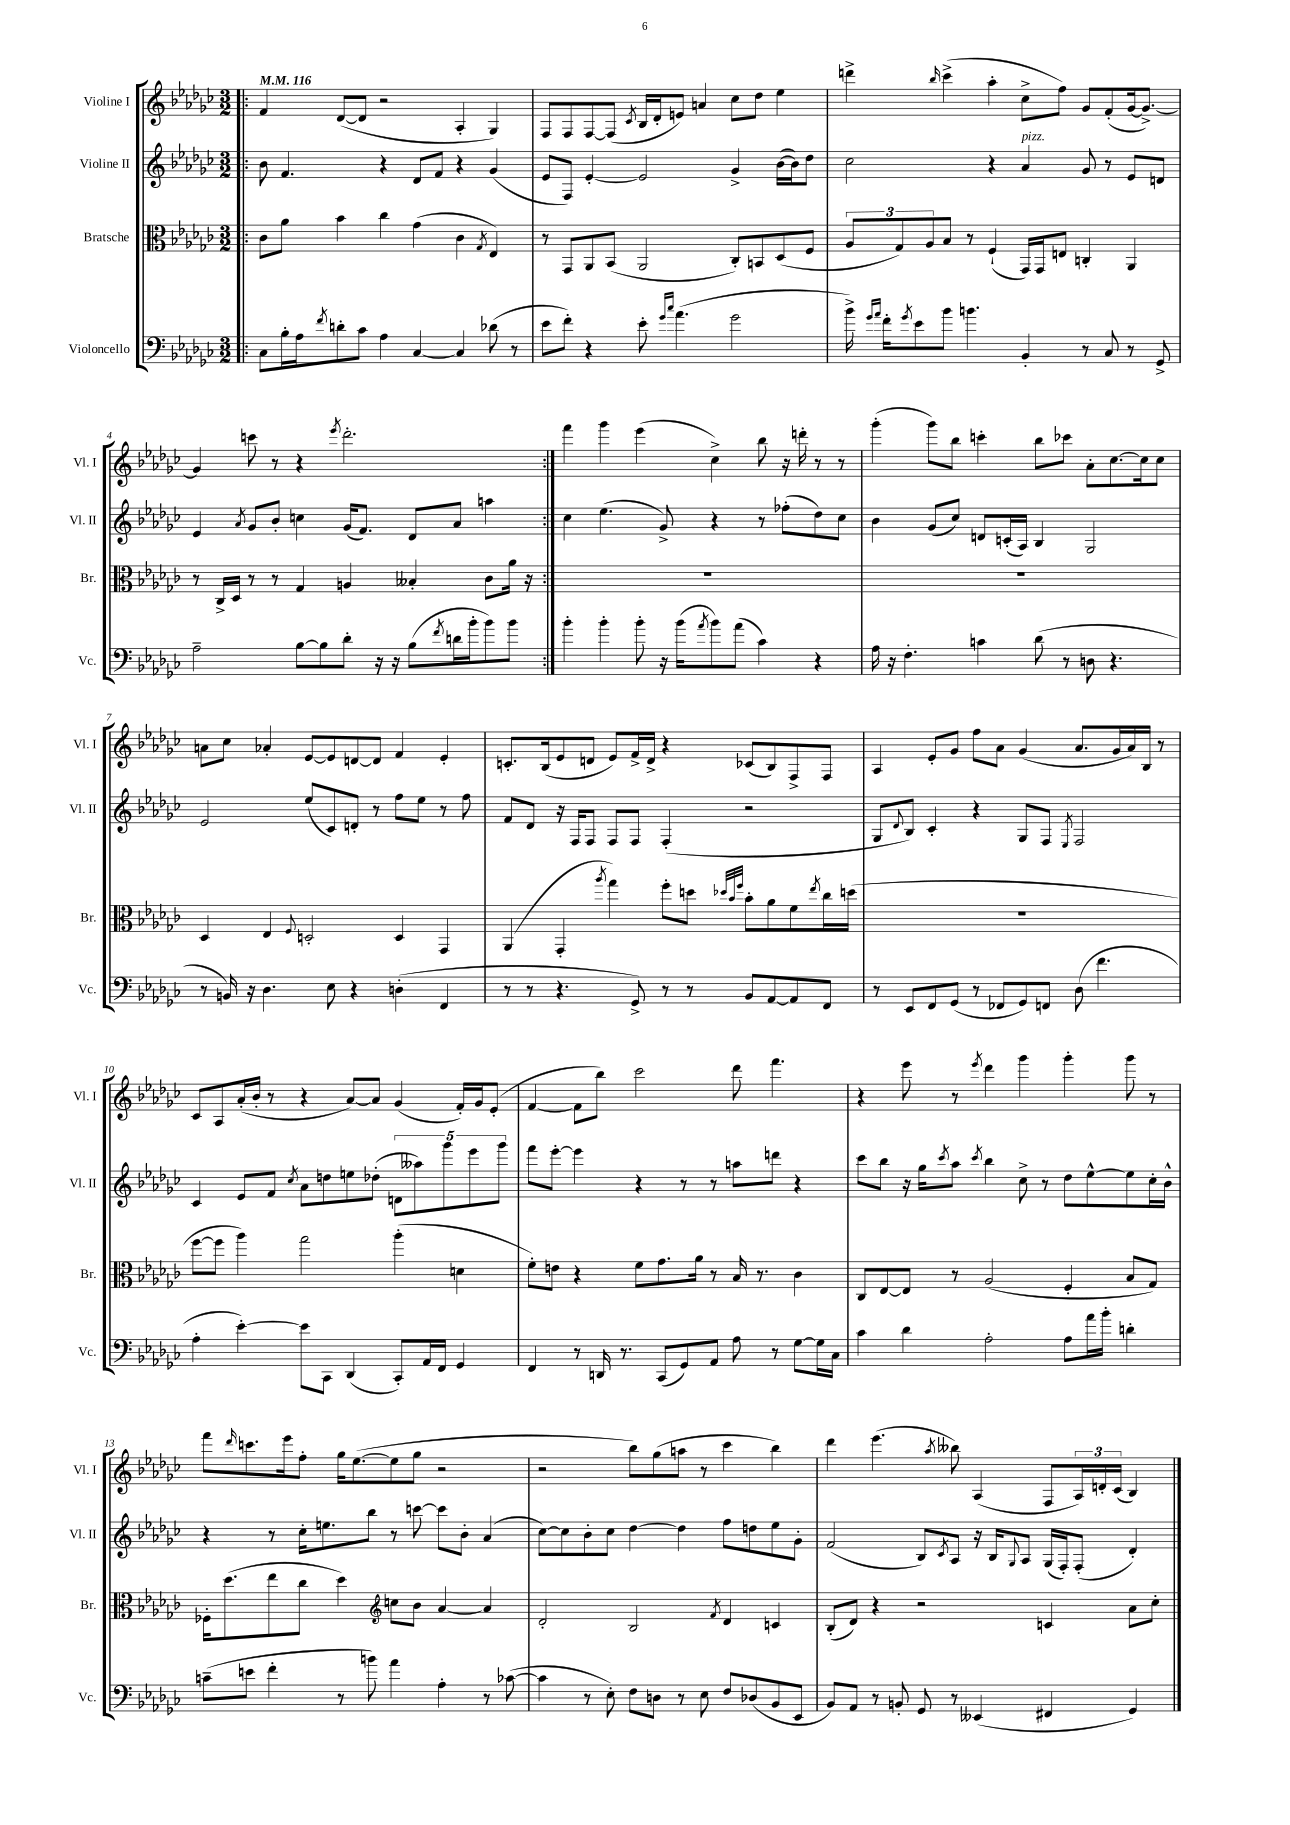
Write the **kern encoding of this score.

**kern	**kern	**kern	**kern
*staff4	*staff3	*staff2	*staff1
*clefF4	*clefC3	*clefG2	*clefG2
*k[b-e-a-d-g-c-]	*k[b-e-a-d-g-c-]	*k[b-e-a-d-g-c-]	*k[b-e-a-d-g-c-]
*M3/2	*M3/2	*M3/2	*M3/2
*MM116	*MM116	*MM116	*MM116
=!|:	=!|:	=!|:	=!|:
8C-	8c-	8b-	4f
16B-'	8a-	4.f	.
16A-	.	.	.
8qf	.	.	.
8d'	4b-	.	([8d-
8c-	.	.	8d-]
4A-	4cc-	4r	2r
[4C-	(4g-	8d-	.
.	.	8f	.
4C-]	4c-	4r	4A-'
.	8qG-	.	.
(8d-	4E-)	(4g-	4G-)
8r	.	.	.
=	=	=	=
8e-	8r	8e-	8F
8f')	8GG-	8F)	8F
4r	8AA-	[4e-'	[8F
.	(8BB-	.	(8F]
.	.	.	8qc-
8e-'	2AA-	2e-]	16B-
.	.	.	16d-'
16qqg-	.	.	.
16qqcc-	.	.	.
(4.a-	.	.	8e)
.	.	.	4a
2g-	8C-')	4g-^	8cc-
.	8BB	.	8dd-
.	(8D-	([16b-	4ee-
.	.	16b-])	.
.	8F	8dd-	.
=	=	=	=
16b-^)	12A-	2cc-	4ddd^
16qqg-	.	.	.
16qqa-	.	.	.
16f'	.	.	.
.	12G-)	.	.
8qg-	.	.	.
8e-	.	.	.
.	12A-	.	.
.	.	.	16qqbb-
8b-	8B-	.	(4ccc-^
4.b	8r	.	.
.	(4F`	4r	4aa-'
4BB-'	16GG-)	4a-	8cc-^
.	16GG-	.	.
.	8E	.	8ff)
8r	4C'	8g-	8g-
8C-	.	8r	(8f'
8r	4AA-	8e-	[16g-
.	.	.	8.g-^_)
8GG-^	.	8d	.
=	=	=	=
2A-~	8r	4e-	4g-]
.	16C-^	.	.
.	16D-	.	.
.	.	8qa-	.
.	8r	8g-	8ccc
.	8r	8b-'	8r
[8B-	4G-	4cc	4r
8B-]	.	.	.
.	.	.	8qeee-
8d-'	4A	(16g-	2.ddd-'
.	.	8.f)	.
16r	.	.	.
16r	.	.	.
(8B-	4B--'	8d-	.
8qf	.	.	.
16d	.	8a-	.
16b-'	.	.	.
8b-)	8c-	4aa	.
8b-	16a-	.	.
.	16r	.	.
=:|!	=:|!	=:|!	=:|!
4b-'	1.r	4cc-	4fff
4b-'	.	(4.ee-	4ggg-
8b-'	.	.	(4eee-
16r	.	8g-^)	.
(16b-	.	.	.
8qa-	.	.	.
8b-)	.	4r	4cc-^)
(8a-	.	.	.
4c-)	.	8r	8bb-
.	.	(8ff-'	16r
.	.	.	16ddd'
4r	.	8dd-)	8r
.	.	8cc-	8r
=	=	=	=
16A-	1.r	4b-	(4ggg-'
16r	.	.	.
4.F'	.	.	.
.	.	(8g-	8ggg-)
.	.	8cc-)	8bb-
4c	.	8d	4ccc'
.	.	(16c'	.
.	.	16A-)	.
(8d-	.	4B-	8bb-
8r	.	.	8ccc-
8D	.	2G-	8a-'
4.r	.	.	[8.cc-
.	.	.	16cc-]
.	.	.	8cc-
=	=	=	=
8r	4D-	2e-	8a
16BB)	.	.	8cc-
16r	.	.	.
4.D-	4E-	.	4a-'
.	8qqF	.	.
.	2D'	(8ee-	[8e-
8E-	.	8c-)	8e-]
4r	.	8d'	[8d
.	.	8r	8d]
(4D'	4D	8ff	4f
.	.	8ee-	.
4FF	4GG-	8r	4e-'
.	.	8ff	.
=	=	=	=
8r	(4AA-	8f	8.c'
8r	.	8d-	.
.	.	.	(16B-
4.r	4GG-'	16r	8e-
.	.	16F	.
.	.	8F	8d
.	8qaa-	.	.
.	4gg-)	8F	8e-)
8GG-^)	.	8F	16f^
.	.	.	16d^
8r	8ff'	(4F'	4r
8r	8dd	.	.
.	32qqdd-	.	.
.	32qqb-	.	.
.	32qqff	.	.
8BB-	8b-'	2r	(8c-
[8AA-	8a-	.	8B-)
8AA-]	8f	.	8F^
.	8qee-	.	.
8FF	16cc-	.	8F
.	(16dd	.	.
=	=	=	=
8r	1.r	8G-	4A-
.	.	8qqd-	.
8EE-	.	8B-)	.
8FF	.	4c-'	8e-'
(8GG-	.	.	8g-
8r	.	4r	8ff
8FF-	.	.	8a-
8GG-)	.	8G-	(4g-
8FF	.	8F	.
.	.	8qE-	.
(8D-	.	2F	8.a-
4.f	.	.	.
.	.	.	16g-
.	.	.	16a-)
.	.	.	16B-
.	.	.	8r
=	=	=	=
4A-'	[8ff	4c-	8c-
.	8ff]	.	8A-
[4e-')	4aa-)	8e-	(16a-'
.	.	.	16b-'
.	.	8f	8r
.	.	8qcc-	.
8e-]	2gg-	8a-	4r
8CC-	.	8dd	.
(4DD-	.	8ee	[8a-)
.	.	(8dd-'	8a-]
8CC-')	(4aa-'	10d	(4g-
.	.	10aa--)	.
16AA-	.	.	.
16FF	.	.	.
.	.	10ggg-	.
4GG-	4d	.	16f')
.	.	10eee-	.
.	.	.	16g-
.	.	.	(8e-'
.	.	10ggg-	.
=	=	=	=
4FF	8f')	8fff	[4f
.	8e	[8eee-'	.
8r	4r	4eee-]	8f]
16DD	.	.	8bb-)
8.r	.	.	.
.	8f	4r	2ccc-
(8CC-	8.g-	.	.
8GG-)	.	8r	.
.	16a-	.	.
8AA-	8r	8r	.
8A-	16B-	8aa	8ddd-
.	8.r	.	.
8r	.	8ddd	4.fff
[8G-	4c-	4r	.
16G-]	.	.	.
16C-	.	.	.
=	=	=	=
4c-	8C-	8ccc-	4r
.	[8E-	8bb-	.
4d-	8E-]	16r	8eee-
.	.	16gg-	.
.	.	8qccc-	.
.	8r	8aa-	8r
.	.	8qccc-	8qeee-
2A-'	(2A-	4bb-	4ddd-
.	.	8cc-^	4ggg-
.	.	8r	.
8A-	4F'	8dd-	4ggg-'
16a-	.	[8ee-^^	.
16b-'	.	.	.
4d'	8B-	8ee-]	8ggg-
.	8G-)	16cc-'	8r
.	.	16b-^^	.
=	=	=	=
(8c~	16F-'	4r	8fff
.	(8.dd-	.	.
.	.	.	16qqddd-
8e	.	.	8.ccc
4f'	8ee-	8r	.
.	.	.	16eee-
.	8cc-	16cc-'	8ff'
.	.	8.ee	.
8r	4dd-)	.	16gg-
.	.	.	([8.ee-
8b)	.	8bb-	.
*	*clefG2	*	*
4a-	8cc	8r	8ee-]
.	8b-	[8ccc	8gg-
4A-'	[4a-	8ccc]	2r
.	.	8b-'	.
8r	4a-]	(4a-	.
([8c-	.	.	.
=	=	=	=
4c-]	2d-'	[8cc-)	2r
.	.	8cc-]	.
8r	.	8b-'	.
8E-')	.	8cc-	.
8F	2B-	[4dd-	8bb-)
8D	.	.	(8gg-
8r	.	4dd-]	8aa
8E-	.	.	8r
.	8qf	.	.
8F	4d-	8ff	4ccc-
(8D-	.	8dd	.
8BB-	4c	8ee-	4bb-)
8EE-	.	8g-'	.
=	=	=	=
8BB-)	(8B-'	(2f	4ddd-
8AA-	8d-)	.	.
8r	4r	.	(4.eee-
8BB'	.	.	.
8GG-	2r	8B-)	.
.	.	8qc-	8qaa-
8r	.	8A-	8bb--)
(4EE--	.	16r	(4A-
.	.	16B-	.
.	.	8qqG-	.
.	.	8A-	.
4FF#	4c	(16G-	8F
.	.	16F')	.
.	.	(8F'	24A-)
.	.	.	24d'
.	.	.	(24c-
4GG-)	8a-	4d-')	4B-)
.	8cc-'	.	.
==	==	==	==
*-	*-	*-	*-
